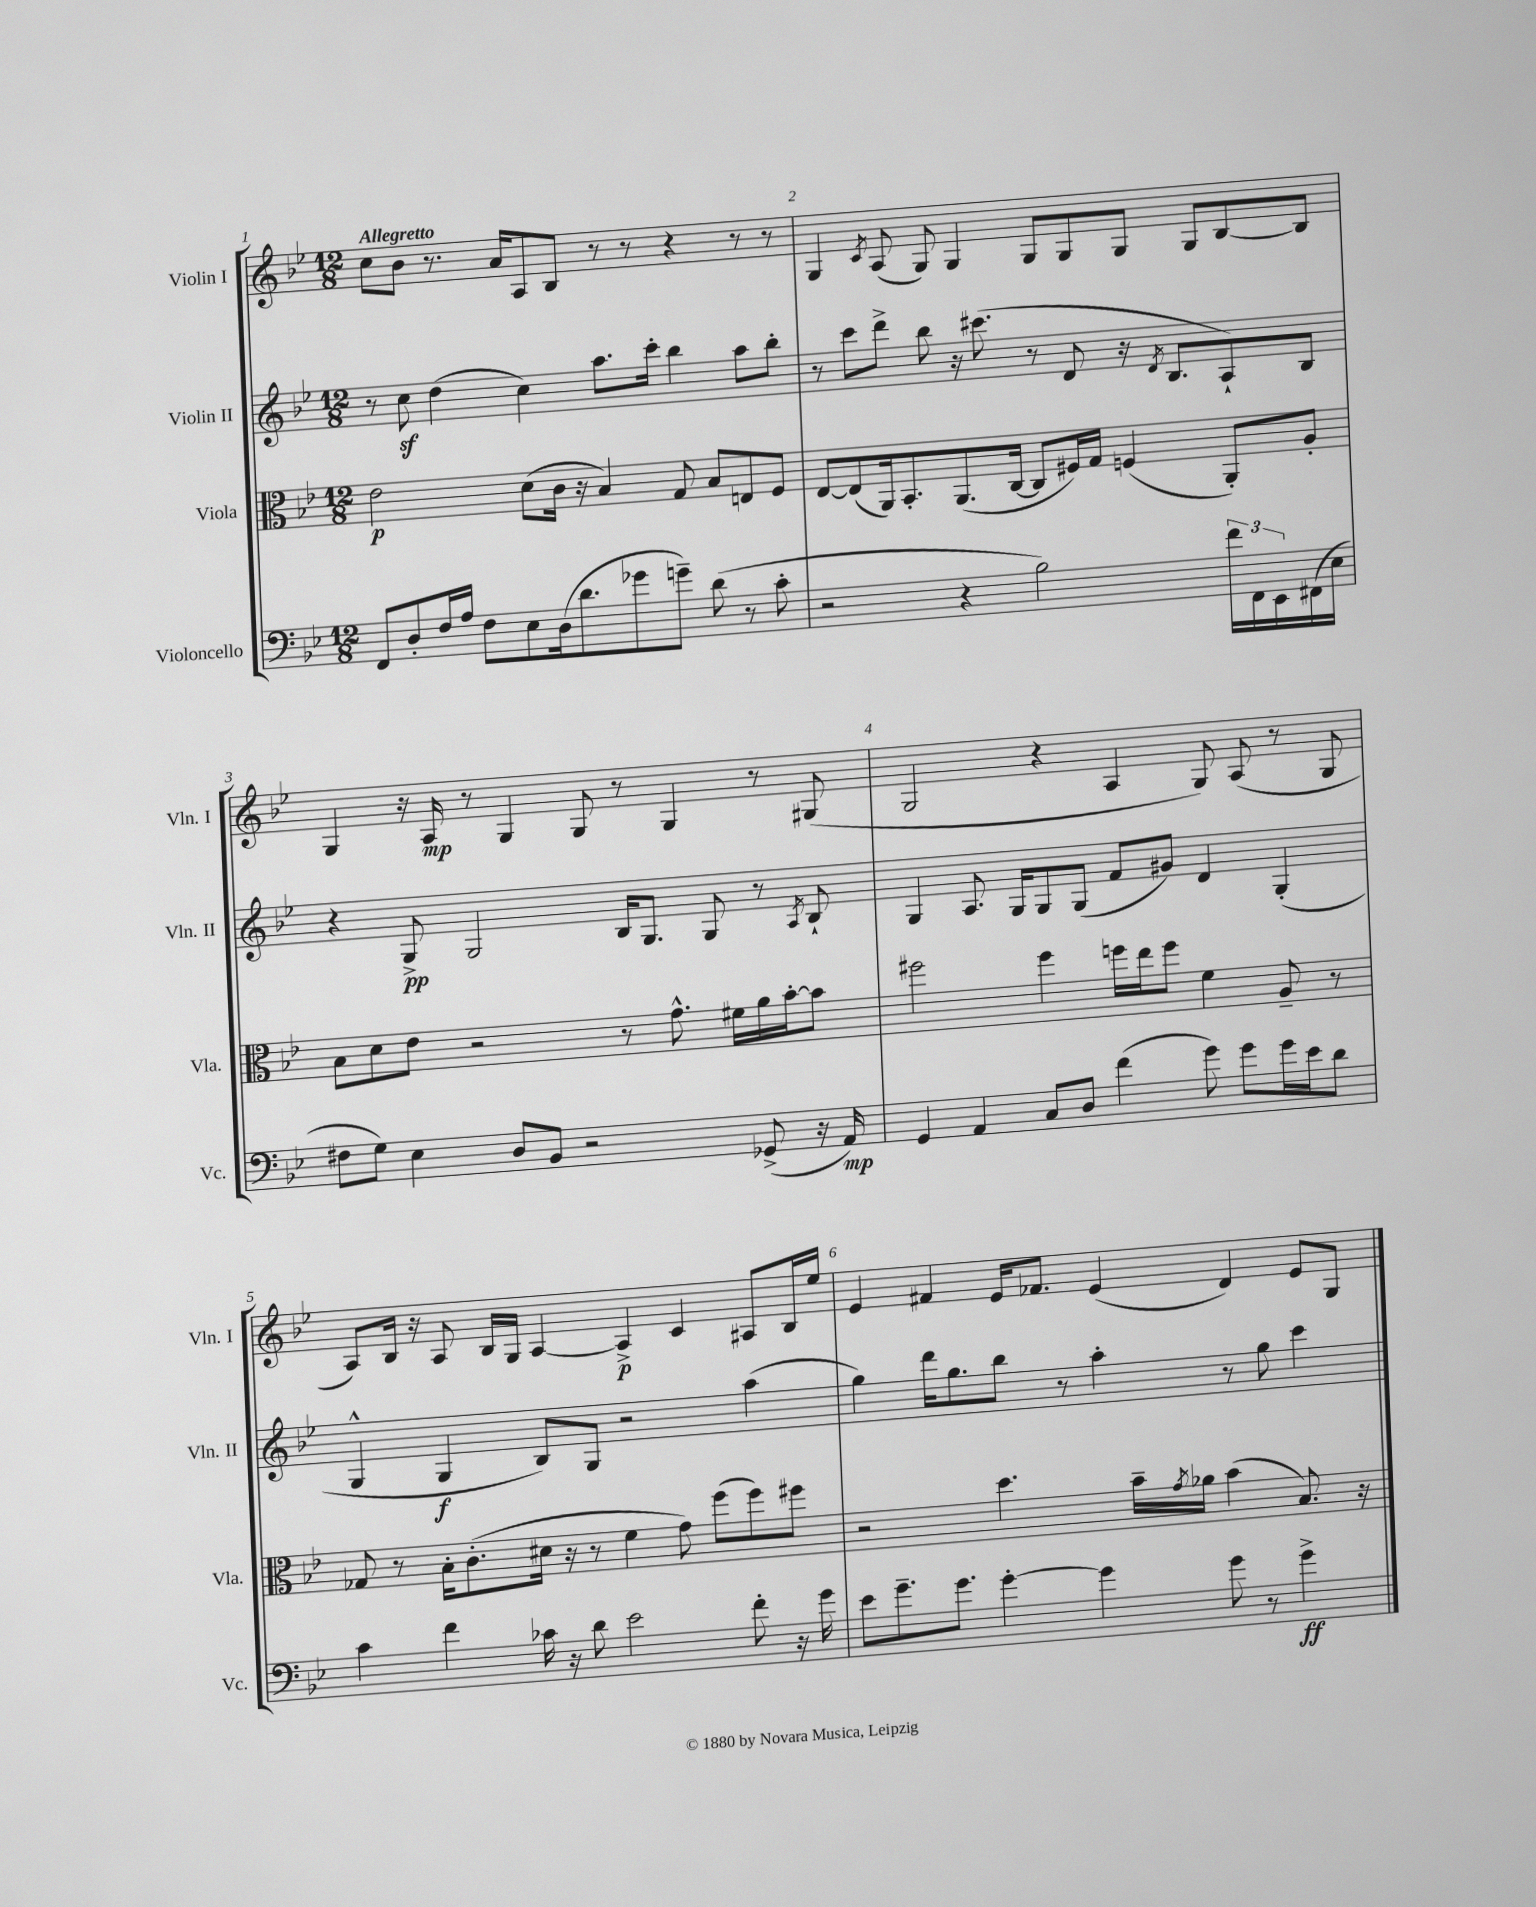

**kern	**dynam	**kern	**dynam	**kern	**dynam	**kern	**dynam
*part4	*part4	*part3	*part3	*part2	*part2	*part1	*part1
*staff4	*staff4	*staff3	*staff3	*staff2	*staff2	*staff1	*staff1
*I"Violoncello	*	*I"Viola	*	*I"Violin II	*	*I"Violin I	*
*I'Vc.	*	*I'Vla.	*	*I'Vln. II	*	*I'Vln. I	*
*clefF4	*	*clefC3	*	*clefG2	*	*clefG2	*
*k[b-e-]	*	*k[b-e-]	*	*k[b-e-]	*	*k[b-e-]	*
*M12/8	*	*M12/8	*	*M12/8	*	*M12/8	*
=1	=1	=1	=1	=1	=1	=1	=1
!	!	!	!	!	!	!LO:TX:a:B:t=Allegretto	!
8FF/L	.	2e-\	p	8r	.	8cc\L	.
8D'/	.	.	.	8ccz\	.	8b-\J	.
16F/L	.	.	.	(4dd\	.	8.r	.
16A/JJ	.	.	.	.	.	.	.
8F\L	.	.	.	.	.	.	.
.	.	.	.	.	.	16a/KL	.
8E-\	.	(8d\L	.	4cc\)	.	8A/	.
(16D\k	.	16c\Jk	.	.	.	8B-/J	.
8.d\	.	16r	.	.	.	.	.
.	.	4B-/)	.	8.aa\L	.	8r	.
8g-X\	.	.	.	.	.	8r	.
.	.	.	.	16ccc'\Jk	.	.	.
8gn~\J)	.	8G/	.	4bb-\	.	4r	.
(8d\	.	8B-/L	.	.	.	.	.
8r	.	8En/	.	8aa\L	.	8r	.
8c'\	.	8F/J	.	8bb-'\J	.	8r	.
=2	=2	=2	=2	=2	=2	=2	=2
2r	.	[8E-/L	.	8r	.	4G/	.
.	.	(8E-/]	.	8ccc\L	.	.	.
.	.	.	.	.	.	8qc/	.
.	.	16AA/k)	.	8ddd^\J	.	(8A/	.
.	.	8.BB-'/	.	.	.	.	.
.	.	.	.	8bb-\	.	8G/)	.
4r	.	(8.AA/	.	16r	.	4G/	.
.	.	.	.	(8.ccc#X\	.	.	.
.	.	[16C/Jk	.	.	.	.	.
2B-\)	.	8C/L]	.	8r	.	8G/L	.
.	.	16F#X/L)	.	8d/	.	8G/	.
.	.	16G/JJ	.	.	.	.	.
.	.	(4Fn/	.	16r	.	8G/J	.
.	.	.	.	8qd/	.	.	.
.	.	.	.	8.B-/L	.	.	.
.	.	.	.	.	.	8G/L	.
24f\LL	.	8AA'/L)	.	8A`/)	.	[8B-/	.
24FF\	.	.	.	.	.	.	.
24EE-\	.	.	.	.	.	.	.
(16FF#X\	.	8A'/J	.	8B-/J	.	8B-/J]	.
16E-\JJ	.	.	.	.	.	.	.
!!LO:LB:g=z
=3	=3	=3	=3	=3	=3	=3	=3
8F#X\L	.	8B-\L	.	4r	.	4G/	.
8G\J)	.	8d\	.	.	.	.	.
4E-\	.	8e-\J	.	8G^/	pp	16r	.
.	.	.	.	.	.	16A/	mp
.	.	2r	.	2G/	.	8r	.
8D/L	.	.	.	.	.	4G/	.
8BB-/J	.	.	.	.	.	.	.
2r	.	.	.	.	.	8G/	.
.	.	8r	.	16B-/KL	.	8r	.
.	.	.	.	8.G/J	.	.	.
.	.	8.g^^\	.	.	.	4G/	.
.	.	.	.	8G/	.	.	.
.	.	16f#X\LL	.	.	.	.	.
(8GG-X^/	.	16a\	.	8r	.	8r	.
.	.	[16b-'\J	.	.	.	.	.
.	.	.	.	8qA/	.	.	.
16r	.	8b-\J]	.	8B-`/	.	(8G#X/	.
16AA/)	mp	.	.	.	.	.	.
=4	=4	=4	=4	=4	=4	=4	=4
4GG/	.	2ff#X\	.	4G/	.	2G/	.
4AA/	.	.	.	8.A/	.	.	.
.	.	.	.	16G/KL	.	.	.
8C/L	.	4ff#\	.	8G/	.	4r	.
8D/J	.	.	.	(8G/J	.	.	.
(4f\	.	16ffn\LL	.	8f/L	.	4A/	.
.	.	16ee-\J	.	.	.	.	.
.	.	8ff\J	.	8g#X/J)	.	.	.
8g\)	.	4f\	.	4d/	.	8G/)	.
8g\L	.	.	.	.	.	(8A/	.
16g\L	.	8A~/	.	(4G'/	.	8r	.
16e-\J	.	.	.	.	.	.	.
8d\J	.	8r	.	.	.	8G/	.
!!LO:LB:g=z
=5	=5	=5	=5	=5	=5	=5	=5
4c\	.	8G-X/	.	4G^^/	.	8A/L)	.
.	.	8r	.	.	.	16B-/Jk	.
.	.	.	.	.	.	16r	.
4f\	.	16B-'\KL	.	4G/	f	8A/	.
.	.	(8.c'\	.	.	.	.	.
.	.	.	.	.	.	16B-/LL	.
.	.	.	.	.	.	16G/JJ	.
16c-X\	.	16d#X\Jk	.	8B-/L)	.	[4A/	.
16r	.	16r	.	.	.	.	.
8d\	.	8r	.	8G/J	.	.	.
2e-\	.	4f\	.	2r	.	4A^/]	p
.	.	8g\)	.	.	.	4c/	.
.	.	(8ff\L	.	.	.	.	.
8f'\	.	8ff\)	.	(4aa\	.	8A#X/L	.
16r	.	8ff#X\J	.	.	.	16B-/L	.
16g\	.	.	.	.	.	16ee-/JJ	.
=6	=6	=6	=6	=6	=6	=6	=6
8e-\L	.	2r	.	4gg\)	.	4e-/	.
8.g~\	.	.	.	.	.	.	.
.	.	.	.	16ddd\KL	.	4f#X/	.
8.g\J	.	.	.	8.gg\	.	.	.
[4g'\	.	4.dd\	.	8bb-\J	.	16e-/KL	.
.	.	.	.	.	.	8.f-X/J	.
.	.	.	.	8r	.	.	.
4g\]	.	.	.	4aa'\	.	(4e-/	.
.	.	16b-~\LL	.	.	.	.	.
.	.	8qg/	.	.	.	.	.
.	.	16a-X\JJ	.	.	.	.	.
8g\	.	(4b-\	.	8r	.	4d/)	.
8r	.	.	.	8gg\	.	.	.
4g^\	ff	8.B-/)	.	4ccc\	.	8e-/L	.
.	.	.	.	.	.	8G/J	.
.	.	16r	.	.	.	.	.
==	==	==	==	==	==	==	==
*-	*-	*-	*-	*-	*-	*-	*-
